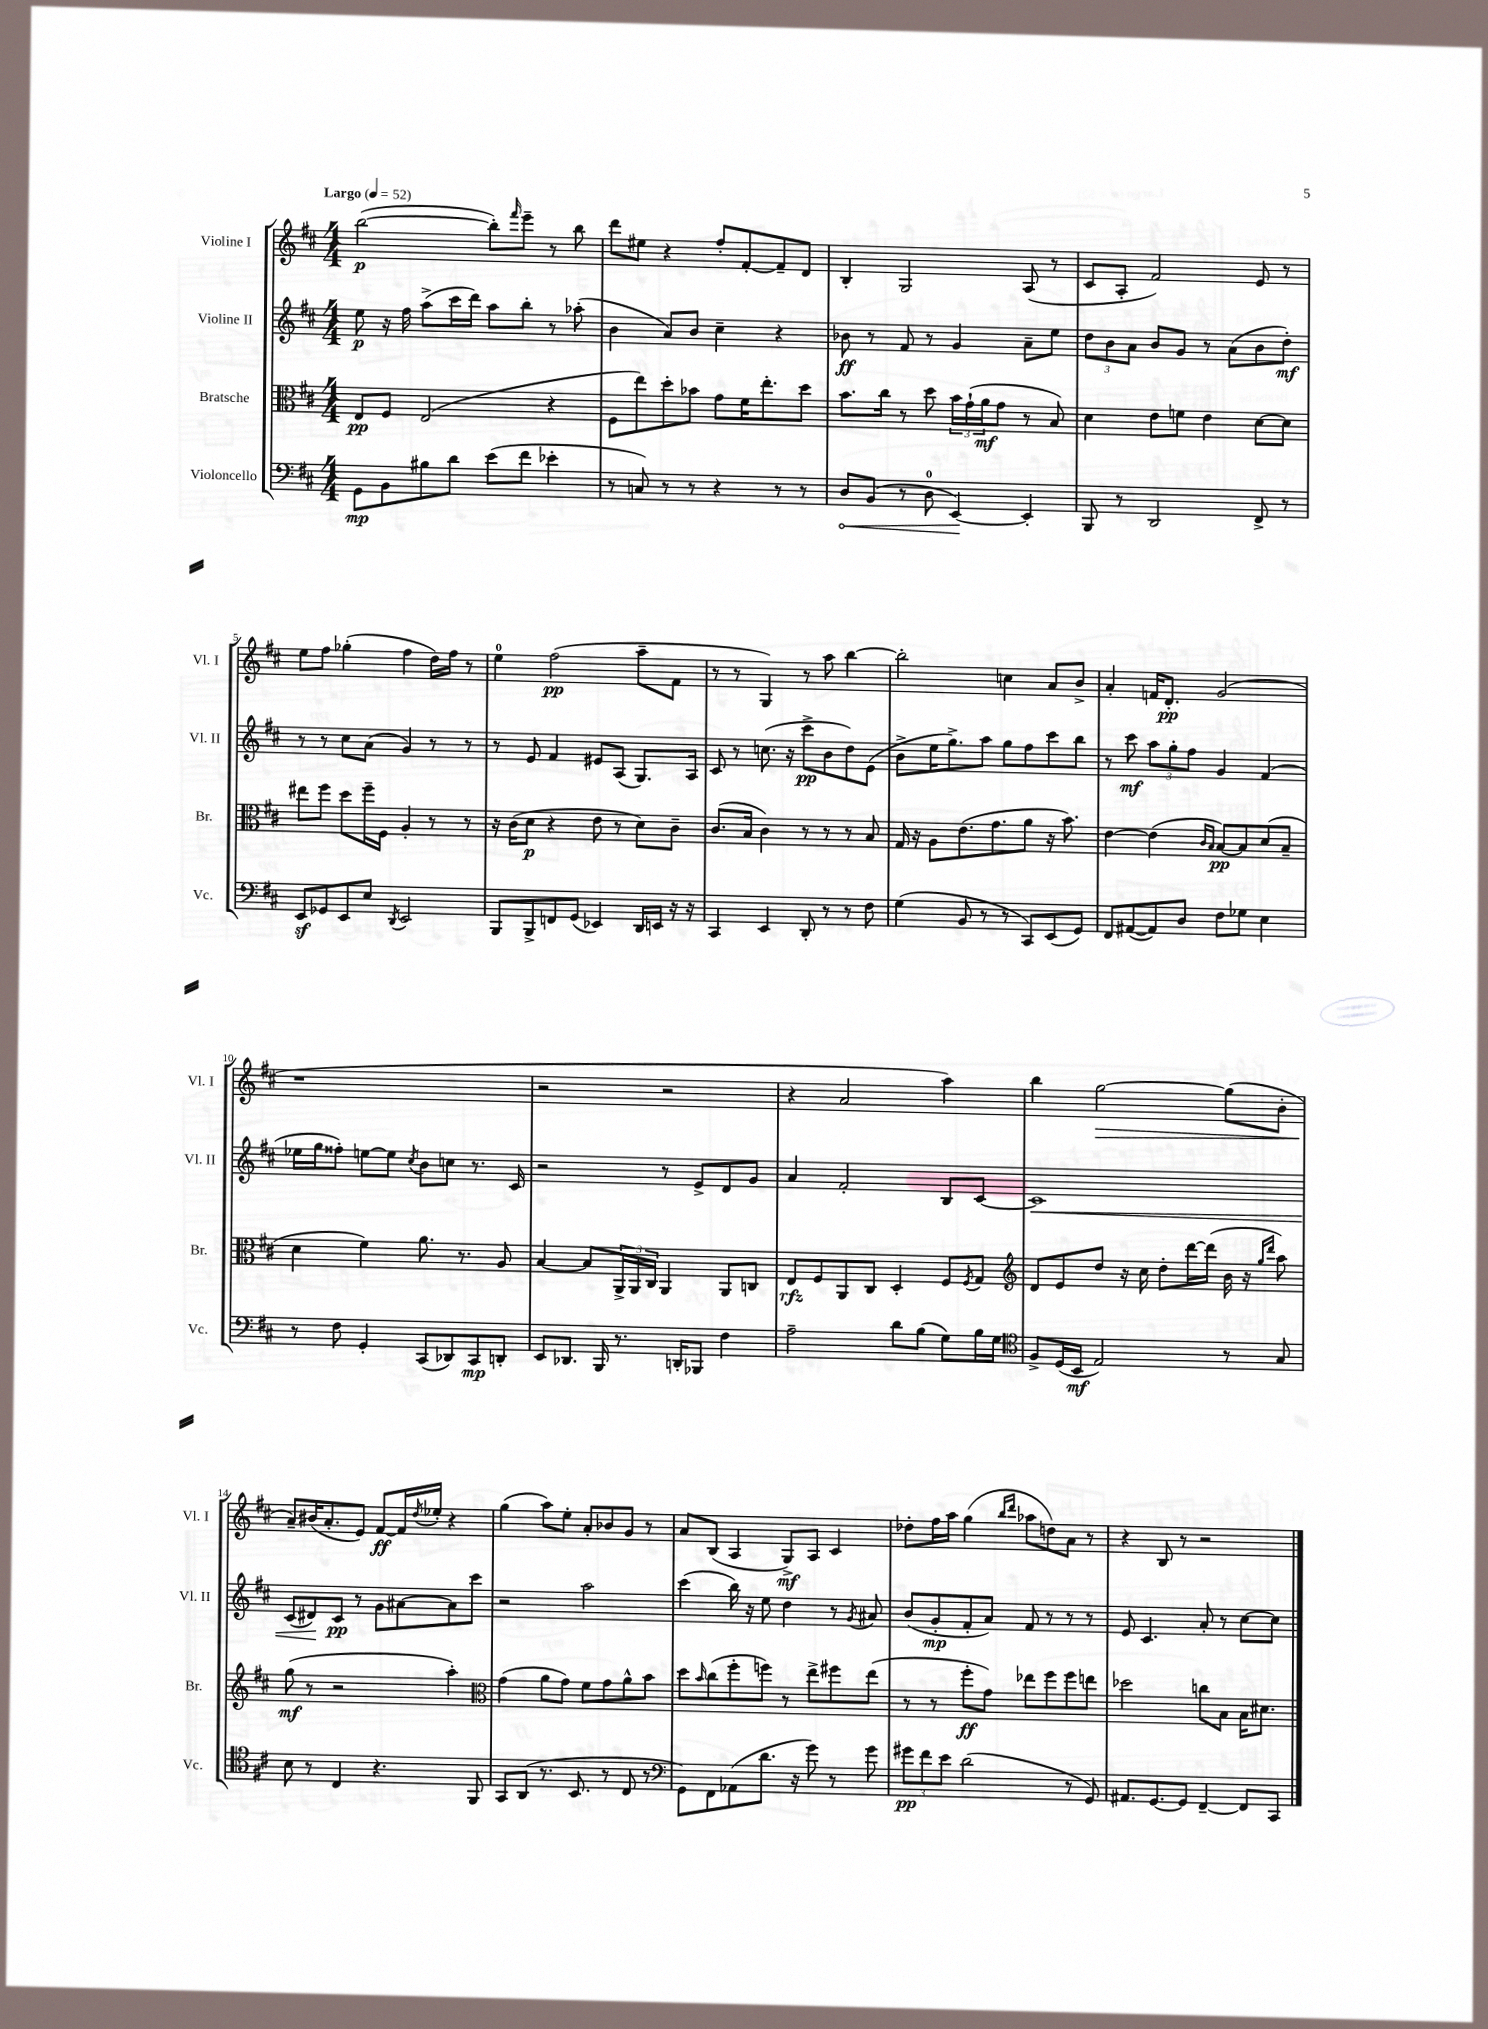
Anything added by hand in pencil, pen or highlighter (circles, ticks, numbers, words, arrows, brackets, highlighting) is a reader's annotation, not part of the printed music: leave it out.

**kern	**kern	**kern	**kern
*staff4	*staff3	*staff2	*staff1
*clefF4	*clefC3	*clefG2	*clefG2
*k[f#c#]	*k[f#c#]	*k[f#c#]	*k[f#c#]
*M4/4	*M4/4	*M4/4	*M4/4
*MM52	*MM52	*MM52	*MM52
8GG	8E	8ee	([2bb
8BB	8F#	16r	.
.	.	16ff#	.
8B#	(2E	(8aa^	.
8d	.	16ccc#	.
.	.	16ddd)	.
(8e	.	8aa	8bb'])
.	.	.	16qqfff#
8f#	.	8bb'	8eee~
4e-'	4r	8r	8r
.	.	(8aa-'	8bb
=	=	=	=
8r	8F#	4b	8ddd
8C)	8ee)	.	8ee#
8r	8dd'	8a)	4r
8r	8b-	8b	.
4r	8g	4cc#~	8ff#'
.	16f#	.	[8f#'
.	8.ee'	.	.
8r	.	4r	8f#~]
8r	8dd	.	8d
=	=	=	=
8D	8.b	8b-	4B'
(8BB	.	8r	.
.	16cc#	.	.
8r	8r	8f#	2G
8D	8dd	8r	.
[4EE)	24b	4g	.
.	(24g`	.	.
.	24a	.	.
.	8g	.	.
4EE']	8r	8a~	(8A
.	8B)	8ee	8r
=	=	=	=
8BBB	4d	12dd	8c#
.	.	12b	.
8r	.	.	8A'
.	.	12a	.
2DD	8e	8b	2f#)
.	8f	8g	.
.	4e	8r	.
.	.	(8a	.
8FF#^	[8d	8b	8e
8r	8d]	8dd')	8r
=	=	=	=
8EE	8ee#	8r	8ee
8GG-	8ff#	8r	8ff#
8EE	8dd	8cc#	(4gg-'
8E	16ff#~	(8a	.
.	16F#	.	.
8qDD	.	.	.
2EE	4A'	4g)	4ff#
.	8r	8r	16dd)
.	.	.	16ff#
.	8r	8r	8r
=	=	=	=
8BBB	16r	8r	4ee
.	(16c#	.	.
8BBB^	8d	8e	.
8FF	4r	4f#	(2ff#
(8GG	.	.	.
4EE-)	8e	8e#	.
.	8r	(8A	.
16DD	8d)	8.G)	8aa~
16EE	.	.	.
16r	8c#~	.	8f#
16r	.	16A	.
=	=	=	=
4CC#	(8.c#	8c#	8r
.	.	8r	8r
.	16B	.	.
4EE	4c#)	(8.cc	4G)
.	.	16r	.
8DD'	8r	8ccc#^	8r
8r	8r	8b	8aa
8r	8r	8dd)	[4bb
8F#	8B	(8e	.
=	=	=	=
(4G	16G	8b^	2bb']
.	16r	.	.
.	8A	16ee	.
.	.	8.gg^)	.
8BB	(8.e	.	.
8r	.	8aa	.
.	8.g	.	.
8r	.	8gg	4cc
8CC#)	8a	8ff#	.
(8EE	16r	8ccc#	8a
.	8.b)	.	.
8GG)	.	8bb	8b^
=	=	=	=
8FF#	[4e	8r	4a'
([8AA#	.	8ccc#	.
8AA#])	(4e]	12aa	16f
.	.	.	8.d'
.	.	12gg'	.
8D	.	.	.
.	.	12ff#	.
.	16qqc#	.	.
.	16qqB	.	.
8F#	[8B)	4g	(2g
8G-	8B]	.	.
4E	(8d	(4f#	.
.	8B~	.	.
=	=	=	=
8r	4d	16ee-	1r
.	.	16gg	.
8F#	.	8ff##')	.
4GG'	4f#)	[8ee	.
.	.	8ee]	.
.	.	8qcc#	.
(8CC#	8.a	8b	.
8DD-)	.	8cc	.
.	8.r	.	.
8CC#	.	8.r	.
8DD'	8A	.	.
.	.	16c#	.
=	=	=	=
8EE	[4B	2r	2r
8.DD-	.	.	.
.	8B]	.	.
16BBB	.	.	.
8.r	24AA^	.	.
.	24AA	.	.
.	24C#	.	.
.	4AA	8r	2r
16DD'	.	.	.
8BBB-	.	8e^	.
4F#	8AA	8d	.
.	8C	8g	.
=	=	=	=
2A~	8E	4a	4r
.	8F#	.	.
.	8AA	2f#'	2a
.	8C#	.	.
8d	4D'	.	.
(8B	.	.	.
8G)	8F#	8B	4aa)
.	8qF#	.	.
16B	8G	[8c#	.
16G	.	.	.
=	=	=	=
*clefC4	*clefG2	*	*
8F#^	8d	1c#]	4bb
(16D	8e	.	.
16BB	.	.	.
2E)	8dd	.	[2gg
.	16r	.	.
.	16cc#	.	.
.	8dd'	.	.
.	[16ddd	.	.
.	(16ddd]	.	.
8r	16b	.	(8gg]
.	16r	.	.
.	16qqgg	.	.
.	16qqddd	.	.
8G	8aa)	.	8b'
=	=	=	=
8B	(8gg	(8c#	8a~)
8r	8r	8d#)	(16b#
.	.	.	8.a'
4C#	2r	8c#	.
.	.	8r	8e)
4.r	.	8g	[8f#
.	.	[8a#	16f#]
.	.	.	8qdd
.	.	.	16ee-'
.	4aa')	8a#]	4r
8FF#	.	8ccc#	.
=	=	=	=
*	*clefC3	*	*
8GG	(4g	2r	(4gg
(8AA	.	.	.
8.r	8a	.	8aa)
.	8g)	.	8ee'
8.BB	.	.	.
.	8f#	2aa	8a'
8r	8g	.	8b-
8C#	8a^^	.	8g
8r	8b	.	8r
=	=	=	=
*clefF4	*	*	*
8GG)	8dd	(4ccc#	8a
.	16qqb	.	.
8FF#	(8cc#	.	(8B
(8AA-	8ff#'	16bb)	4A
.	.	16r	.
8.d	8ff)	8ee	.
.	8r	4dd	8G^)
16r	.	.	.
8g)	8ee^	.	8A
8r	8ff#	8r	4c#
.	.	8qg	.
8g	(8ee	8a#	.
=	=	=	=
12g#	8r	(8b	8dd-'
12f#	.	.	.
.	8r	8g'	16ff#
12e	.	.	.
.	.	.	16aa
(2d	8ff#'	8f#'	(4gg
.	8g)	8a)	.
.	.	.	16qqbb
.	.	.	16qqddd
.	8ee-	8f#	8aa-
.	8ff#	8r	8dd)
8r	8ff#	8r	8a
8GG)	8ee	8r	8r
=	=	=	=
8.AA#	2dd-	8e	4r
.	.	4.c#	.
[8.GG	.	.	.
.	.	.	8B
8GG]	.	.	8r
[4FF#~	8cc	8a'	2r
.	8B	8r	.
8FF#]	16B	[8cc#	.
.	8.d#	.	.
8CC#	.	8cc#]	.
==	==	==	==
*-	*-	*-	*-
